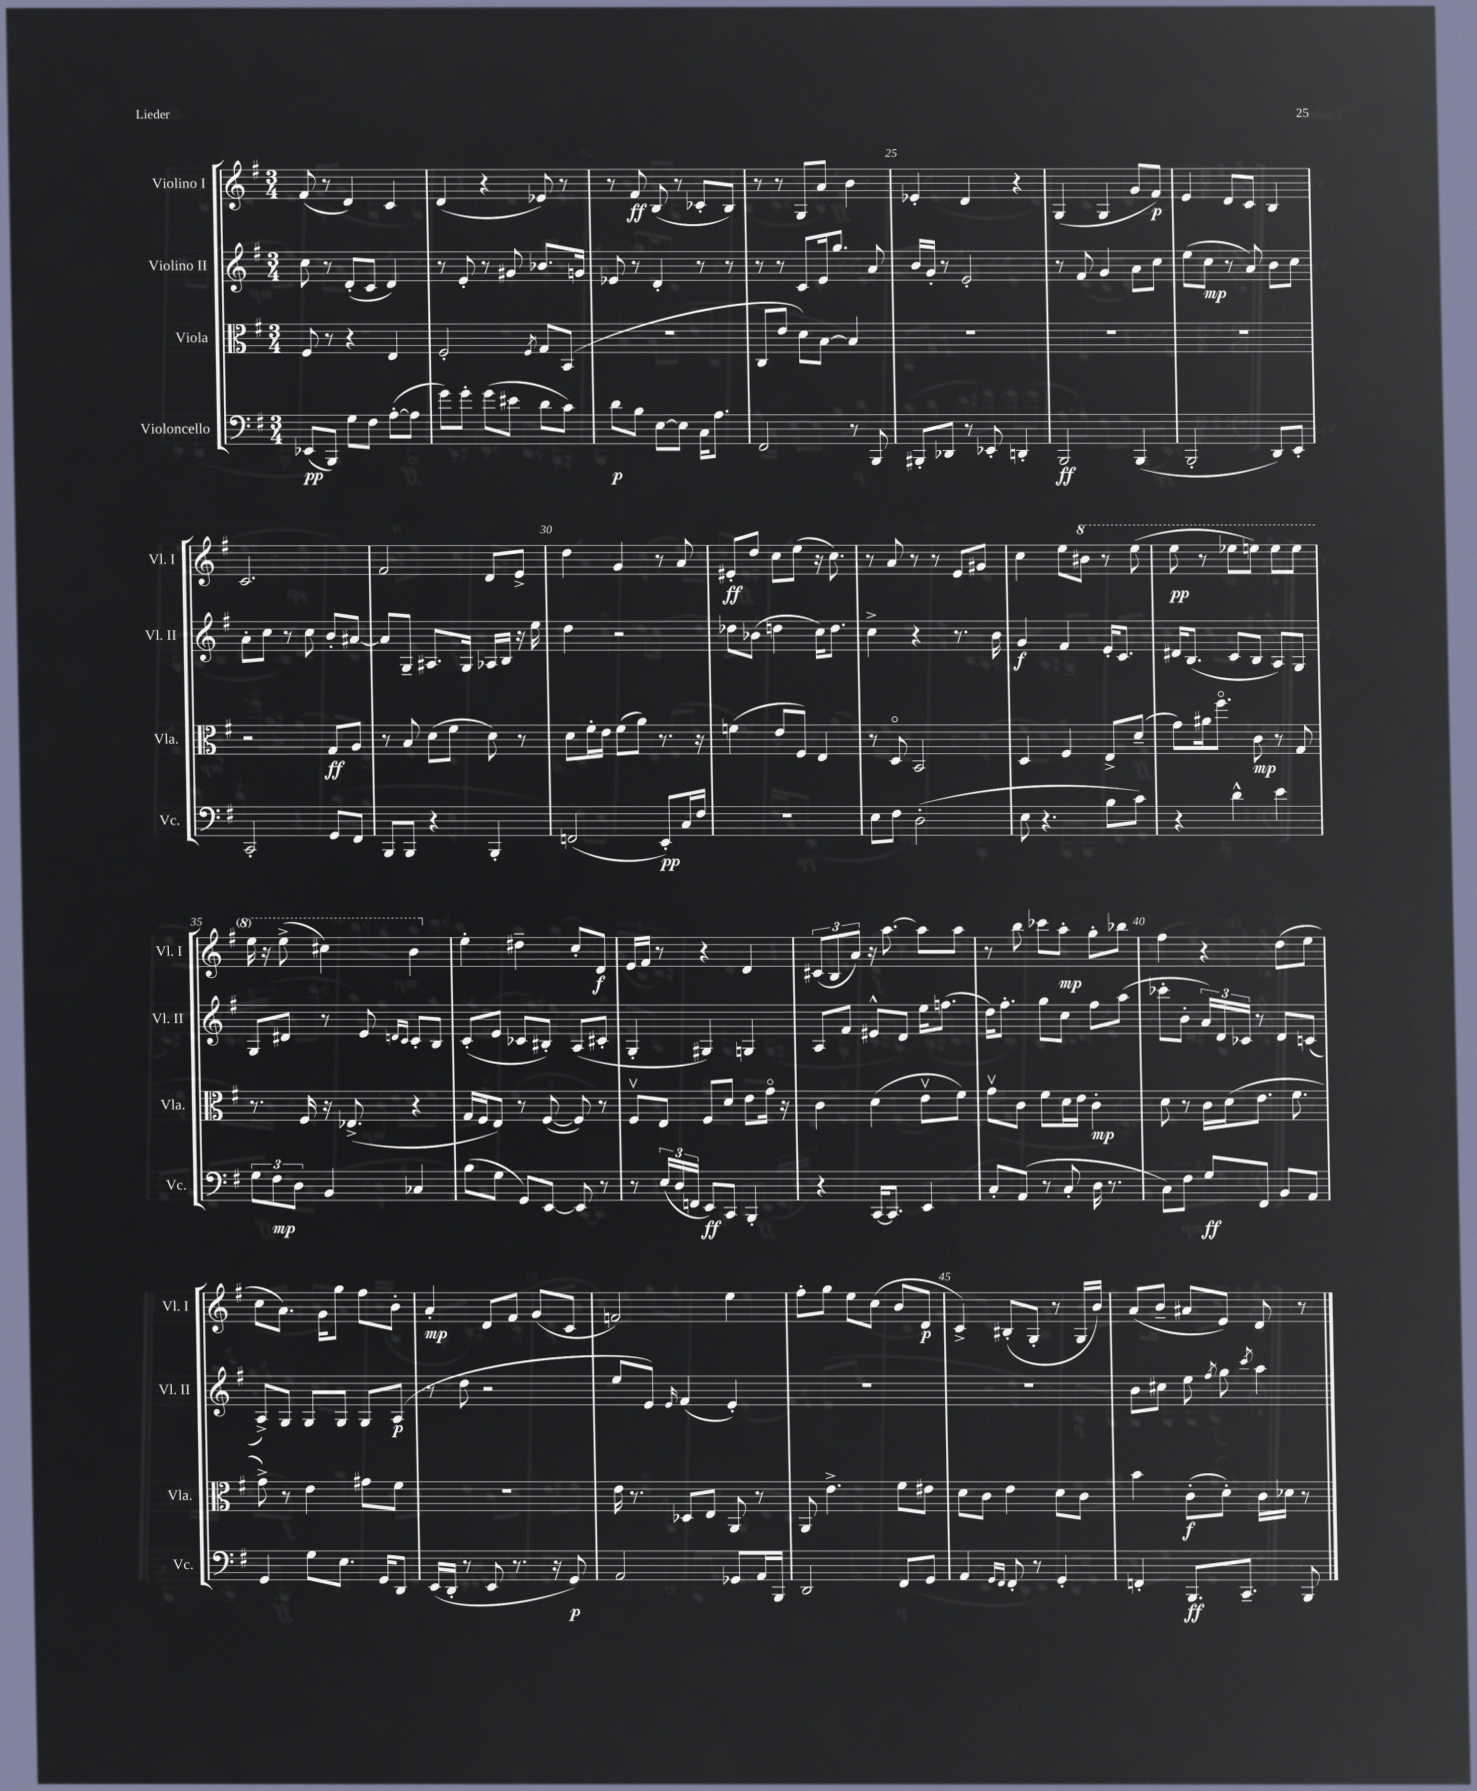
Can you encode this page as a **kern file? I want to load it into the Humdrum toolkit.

**kern	**dynam	**kern	**dynam	**kern	**dynam	**kern	**dynam
*part4	*part4	*part3	*part3	*part2	*part2	*part1	*part1
*staff4	*staff4	*staff3	*staff3	*staff2	*staff2	*staff1	*staff1
*I"Violoncello	*	*I"Viola	*	*I"Violino II	*	*I"Violino I	*
*I'Vc.	*	*I'Vla.	*	*I'Vl. II	*	*I'Vl. I	*
*clefF4	*	*clefC3	*	*clefG2	*	*clefG2	*
*k[f#]	*	*k[f#]	*	*k[f#]	*	*k[f#]	*
*M3/4	*	*M3/4	*	*M3/4	*	*M3/4	*
=21	=21	=21	=21	=21	=21	=21	=21
(8EE-X/L	pp	8F#/	.	8cc\	.	(8f#/	.
8BBB/J)	.	8r	.	8r	.	8r	.
8G\L	.	4r	.	(8d'/L	.	4d/)	.
8F#\J	.	.	.	8c/J	.	.	.
([8A'\L	.	4E/	.	4d/)	.	4c/	.
8A\J]	.	.	.	.	.	.	.
=22	=22	=22	=22	=22	=22	=22	=22
8g\L)	.	2F#'/	.	8r	.	(4d/	.
8g'\J	.	.	.	8e'/	.	.	.
(8g\L	.	.	.	8r	.	4r	.
8e#X\J	.	.	.	8g#X/	.	.	.
.	.	8qF#/	.	.	.	.	.
8d\L	.	8G/L	.	8.b-X/L	.	8e-X/)	.
8c\J)	.	(8BB/J	.	.	.	8r	.
.	.	.	.	16gn/Jk	.	.	.
=23	=23	=23	=23	=23	=23	=23	=23
8d\L	p	2.r	.	8e-X/	.	8r	.
8B\J	.	.	.	8r	.	8f#/	ff
[8E\L	.	.	.	4d'/	.	(8B/	.
8E\J]	.	.	.	.	.	8r	.
16C\KL	.	.	.	8r	.	8c-X'/L	.
8.A\J	.	.	.	.	.	.	.
.	.	.	.	8r	.	8B/J)	.
=24	=24	=24	=24	=24	=24	=24	=24
2FF#/	.	8C/L	.	8r	.	8r	.
.	.	8e/J	.	8r	.	8r	.
.	.	8d\L)	.	8c/L	.	8G/L	.
.	.	[8B\J	.	16e/k	.	8a/J	.
.	.	.	.	8.gg/J	.	.	.
8r	.	4B/]	.	.	.	4b\	.
8BBB/	.	.	.	8a/	.	.	.
=25	=25	=25	=25	=25	=25	=25	=25
8BBB#X'/L	.	2.r	.	16b/LL	.	4e-X'/	.
.	.	.	.	16g'/JJ	.	.	.
8DD-X/J	.	.	.	8r	.	.	.
8r	.	.	.	2e'/	.	4d/	.
8EE-X'/	.	.	.	.	.	.	.
4DDn'/	.	.	.	.	.	4r	.
=26	=26	=26	=26	=26	=26	=26	=26
2BBB/	ff	2.r	.	8r	.	(4G/	.
.	.	.	.	8f#/	.	.	.
.	.	.	.	4g/	.	4G/	.
(4BBB/	.	.	.	8a\L	.	8g/L	.
.	.	.	.	8cc\J	.	8f#/J)	p
=27	=27	=27	=27	=27	=27	=27	=27
2BBB'/	.	2.r	.	(8ee\L	.	4e/	.
.	.	.	.	8cc\J	mp	.	.
.	.	.	.	8r	.	8d/L	.
.	.	.	.	8a/)	.	8c/J	.
8DD/L)	.	.	.	8b\L	.	4B/	.
8EE'/J	.	.	.	8cc\J	.	.	.
!!LO:LB:g=z
=28	=28	=28	=28	=28	=28	=28	=28
2CC'/	.	2r	.	8a'\L	.	2.c/	.
.	.	.	.	8cc\J	.	.	.
.	.	.	.	8r	.	.	.
.	.	.	.	8cc\	.	.	.
8GG/L	.	8G/L	ff	8b'/L	.	.	.
8FF#/J	.	8A/J	.	[8a#X/J	.	.	.
=29	=29	=29	=29	=29	=29	=29	=29
8BBB/L	.	8r	.	8a#/L]	.	2f#/	.
8BBB/J	.	8B/	.	8G~/J	.	.	.
4r	.	(8d\L	.	8.A#X/L	.	.	.
.	.	8f#\J	.	.	.	.	.
.	.	.	.	16G/Jk	.	.	.
4BBB'/	.	8d\)	.	16A-X/LL	.	8d/L	.
.	.	.	.	16B/JJ	.	.	.
.	.	8r	.	16r	.	8e^/J	.
.	.	.	.	16ee\	.	.	.
=30	=30	=30	=30	=30	=30	=30	=30
(2FFn/	.	8d\L	.	4dd\	.	4dd\	.
.	.	16f#'\L	.	.	.	.	.
.	.	16e\JJ	.	.	.	.	.
.	.	(8f#\L	.	2r	.	4g/	.
.	.	8a\J)	.	.	.	.	.
8EE'/L)	pp	8.r	.	.	.	8r	.
16C/L	.	.	.	.	.	8a/	.
16F#/JJ	.	16r	.	.	.	.	.
=31	=31	=31	=31	=31	=31	=31	=31
2.r	.	(4fn\	.	8dd-X\L	.	8e#X'/L	ff
.	.	.	.	(8b-X\J	.	8dd/J	.
.	.	8e/L	.	4ddn\	.	8cc\L	.
.	.	8F#/J)	.	.	.	(8ee\J	.
.	.	4E/	.	16cc\KL)	.	16r	.
.	.	.	.	8.dd\J	.	8.cc\)	.
=32	=32	=32	=32	=32	=32	=32	=32
8E\L	.	8r	.	4cc^\	.	8r	.
8F#\J	.	8D/	.	.	.	8a/	.
(2D'\	.	2BB/	.	4r	.	8r	.
.	.	.	.	.	.	8r	.
.	.	.	.	8.r	.	8e/L	.
.	.	.	.	.	.	8g#X/J	.
.	.	.	.	16b\	.	.	.
=33	=33	=33	=33	=33	=33	=33	=33
8E\	.	4D/	.	4g/	f	4cc\	.
4.r	.	.	.	.	.	.	.
.	.	4F#/	.	4f#/	.	8ee\L	.
*	*	*	*	*	*	*8va	*
.	.	.	.	.	.	8bb#X\J	.
8B\L	.	8E^/L	.	16e'/KL	.	8r	.
.	.	.	.	8.c/J	.	.	.
8c\J)	.	(8d~/J	.	.	.	(8eee\	.
=34	=34	=34	=34	=34	=34	=34	=34
4r	.	8g\L)	.	16d#X/KL	.	8eee\	pp
.	.	.	.	(8.B/J	.	.	.
.	.	16a#X\k	.	.	.	8r	.
.	.	8.ff#\J	.	.	.	.	.
4d^^\	.	.	.	8c/L	.	8eee-X\L	.
.	.	8c\	mp	8B/J	.	8eeen\J)	.
4e\	.	8r	.	8A/L)	.	8eee\L	.
.	.	8G/	.	8G/J	.	8eee\J	.
!!LO:LB:g=z
=35	=35	=35	=35	=35	=35	=35	=35
12G\L	.	8.r	.	8G/L	.	16eee\	.
.	.	.	.	.	.	16r	.
12F#\	mp	.	.	.	.	.	.
.	.	.	.	8d#X/J	.	(8eee^\	.
12D\J	.	.	.	.	.	.	.
.	.	16F#/	.	.	.	.	.
4BB/	.	16r	.	8r	.	4ccc#X\)	.
.	.	(8.E-X^/	.	.	.	.	.
.	.	.	.	8e/	.	.	.
.	.	.	.	16qqdn/LL	.	.	.
.	.	.	.	16qqc/JJ	.	.	.
4C-X/	.	4r	.	8c'/L	.	4bb\	.
.	.	.	.	8B/J	.	.	.
=36	=36	=36	=36	=36	=36	=36	=36
*	*	*	*	*	*	*X8va	*
(8B\L	.	16G/LL	.	(8c'/L	.	4ee'\	.
.	.	16F#/J	.	.	.	.	.
8G\J	.	8E/J)	.	8e/J	.	.	.
8GG/L)	.	8r	.	8c-X/L	.	4dd#X~\	.
[8EE/J	.	([8F#/	.	8B#X'/J)	.	.	.
8EE/]	.	8F#/])	.	(8A/L	.	8cc'/L	.
8r	.	8r	.	8c#X'/J	.	8d/J	f
=37	=37	=37	=37	=37	=37	=37	=37
8r	.	8F#v/L	.	4G'/	.	16e/LL	.
.	.	.	.	.	.	16f#/JJ	.
(24E/LL	.	8E/J	.	.	.	8r	.
24D/	.	.	.	.	.	.	.
24FFn/JJ	.	.	.	.	.	.	.
8EE/L)	ff	8F#/L	.	4G#X/)	.	4r	.
8CC/J	.	8d/J	.	.	.	.	.
4BBB'/	.	8e\L	.	4Gn/	.	4d/	.
.	.	16g\Jk	.	.	.	.	.
.	.	16r	.	.	.	.	.
=38	=38	=38	=38	=38	=38	=38	=38
4r	.	4c\	.	8A/L	.	(12c#X/L	.
.	.	.	.	.	.	12B/	.
.	.	.	.	8f#/J	.	.	.
.	.	.	.	.	.	12a/J)	.
[16CC/KL	.	(4d\	.	8e#X^^/L	.	16r	.
8.CC/J]	.	.	.	.	.	[8.aa\	.
.	.	.	.	8d/J	.	.	.
4EE/	.	8ev\L	.	16ee\KL	.	8aa\L]	.
.	.	.	.	(8.ffn\J	.	.	.
.	.	8f#\J)	.	.	.	8aa\J	.
=39	=39	=39	=39	=39	=39	=39	=39
8C'/L	.	8gv\L	.	16dd\KL)	.	8r	.
.	.	.	.	8.ff#'\J	.	.	.
(8AA/J	.	8c\J	.	.	.	8bb\	.
8r	.	8f#\L	.	8gg\L	.	8ccc-X\L	.
8C'/	.	16d\L	.	8cc\J	.	8aa'\J	mp
.	.	16e\JJ	.	.	.	.	.
16D\	.	4c'\	mp	8ff#\L	.	8gg'\L	.
8.r	.	.	.	.	.	.	.
.	.	.	.	(8aa\J	.	8bb-X\J	.
=40	=40	=40	=40	=40	=40	=40	=40
8C\L)	.	8d\	.	8ccc-X'\L	.	4ff#\	.
8F#\J	.	8r	.	8b'\J	.	.	.
8G/L	ff	16c\LL	.	24a/LL)	.	4r	.
.	.	.	.	24d/	.	.	.
.	.	(16d\J	.	.	.	.	.
.	.	.	.	24c-X/JJ	.	.	.
8FF#/J	.	8.e\J	.	8r	.	.	.
8BB/L	.	.	.	8d/L	.	(8dd\L	.
.	.	8.f#\	.	.	.	.	.
8AA/J	.	.	.	(8cn/J	.	8ee\J	.
!!LO:LB:g=z
=41	=41	=41	=41	=41	=41	=41	=41
4GG/	.	8g^\)	.	8A^/L)	.	8cc\L	.
.	.	8r	.	8G/J	.	8.a\J)	.
8G\L	.	4e\	.	8G/L	.	.	.
.	.	.	.	.	.	16g\KL	.
8.E\J	.	.	.	8G/J	.	8gg\J	.
.	.	8g#X\L	.	8G/L	.	8ff#\L	.
16GG/KL	.	.	.	.	.	.	.
8DD/J	.	8f#\J	.	(8A/J	p	8b'\J	.
=42	=42	=42	=42	=42	=42	=42	=42
(16EE/LL	.	2.r	.	8r	.	4a'/	mp
16DD'/JJ	.	.	.	.	.	.	.
8r	.	.	.	8dd\	.	.	.
8EE/	.	.	.	2r	.	8d/L	.
8.r	.	.	.	.	.	8f#/J	.
.	.	.	.	.	.	(8g/L	.
16r	.	.	.	.	.	.	.
8GG/)	p	.	.	.	.	8c/J	.
=43	=43	=43	=43	=43	=43	=43	=43
2AA/	.	16e\	.	8ee/L	.	2fn/)	.
.	.	8.r	.	.	.	.	.
.	.	.	.	8e/J)	.	.	.
.	.	.	.	16qqe/	.	.	.
.	.	8D-X/L	.	(4f#/	.	.	.
.	.	8E/J	.	.	.	.	.
8GG-X/L	.	8AA/	.	4e'/)	.	4ee\	.
16AA/L	.	8r	.	.	.	.	.
16BBB/JJ	.	.	.	.	.	.	.
=44	=44	=44	=44	=44	=44	=44	=44
2DD/	.	8AA/	.	2.r	.	8ff#'\L	.
.	.	4.e^\	.	.	.	8gg\J	.
.	.	.	.	.	.	8ee\L	.
.	.	.	.	.	.	(8cc\J	.
8FF#/L	.	8f#\L	.	.	.	8b/L	.
8GG/J	.	8e#X\J	.	.	.	8d/J	p
=45	=45	=45	=45	=45	=45	=45	=45
4AA/	.	8d\L	.	2.r	.	4c^/)	.
.	.	8c\J	.	.	.	.	.
16qqGG/LL	.	.	.	.	.	.	.
16qqFF#/JJ	.	.	.	.	.	.	.
8FF#'/	.	4e\	.	.	.	(8B#X'/L	.
8r	.	.	.	.	.	8G'/J	.
4GG'/	.	8d\L	.	.	.	8r	.
.	.	8c\J	.	.	.	16G/LL	.
.	.	.	.	.	.	16b/JJ)	.
=46	=46	=46	=46	=46	=46	=46	=46
4FFn'/	.	4b\	.	8b\L	.	(8a/L	.
.	.	.	.	8cc#X\J	.	8b~/J	.
8.BBB/L	ff	(8c'\L	f	8ee\	.	8a#X/L	.
.	.	.	.	8qff#/	.	.	.
.	.	8d'\J)	.	8gg\	.	8e/J)	.
8.CC~/J	.	.	.	.	.	.	.
.	.	.	.	8qccc/	.	.	.
.	.	16c\LL	.	4aa\	.	8d/	.
.	.	16d-X\JJ	.	.	.	.	.
8BBB/	.	8r	.	.	.	8r	.
==	==	==	==	==	==	==	==
*-	*-	*-	*-	*-	*-	*-	*-
